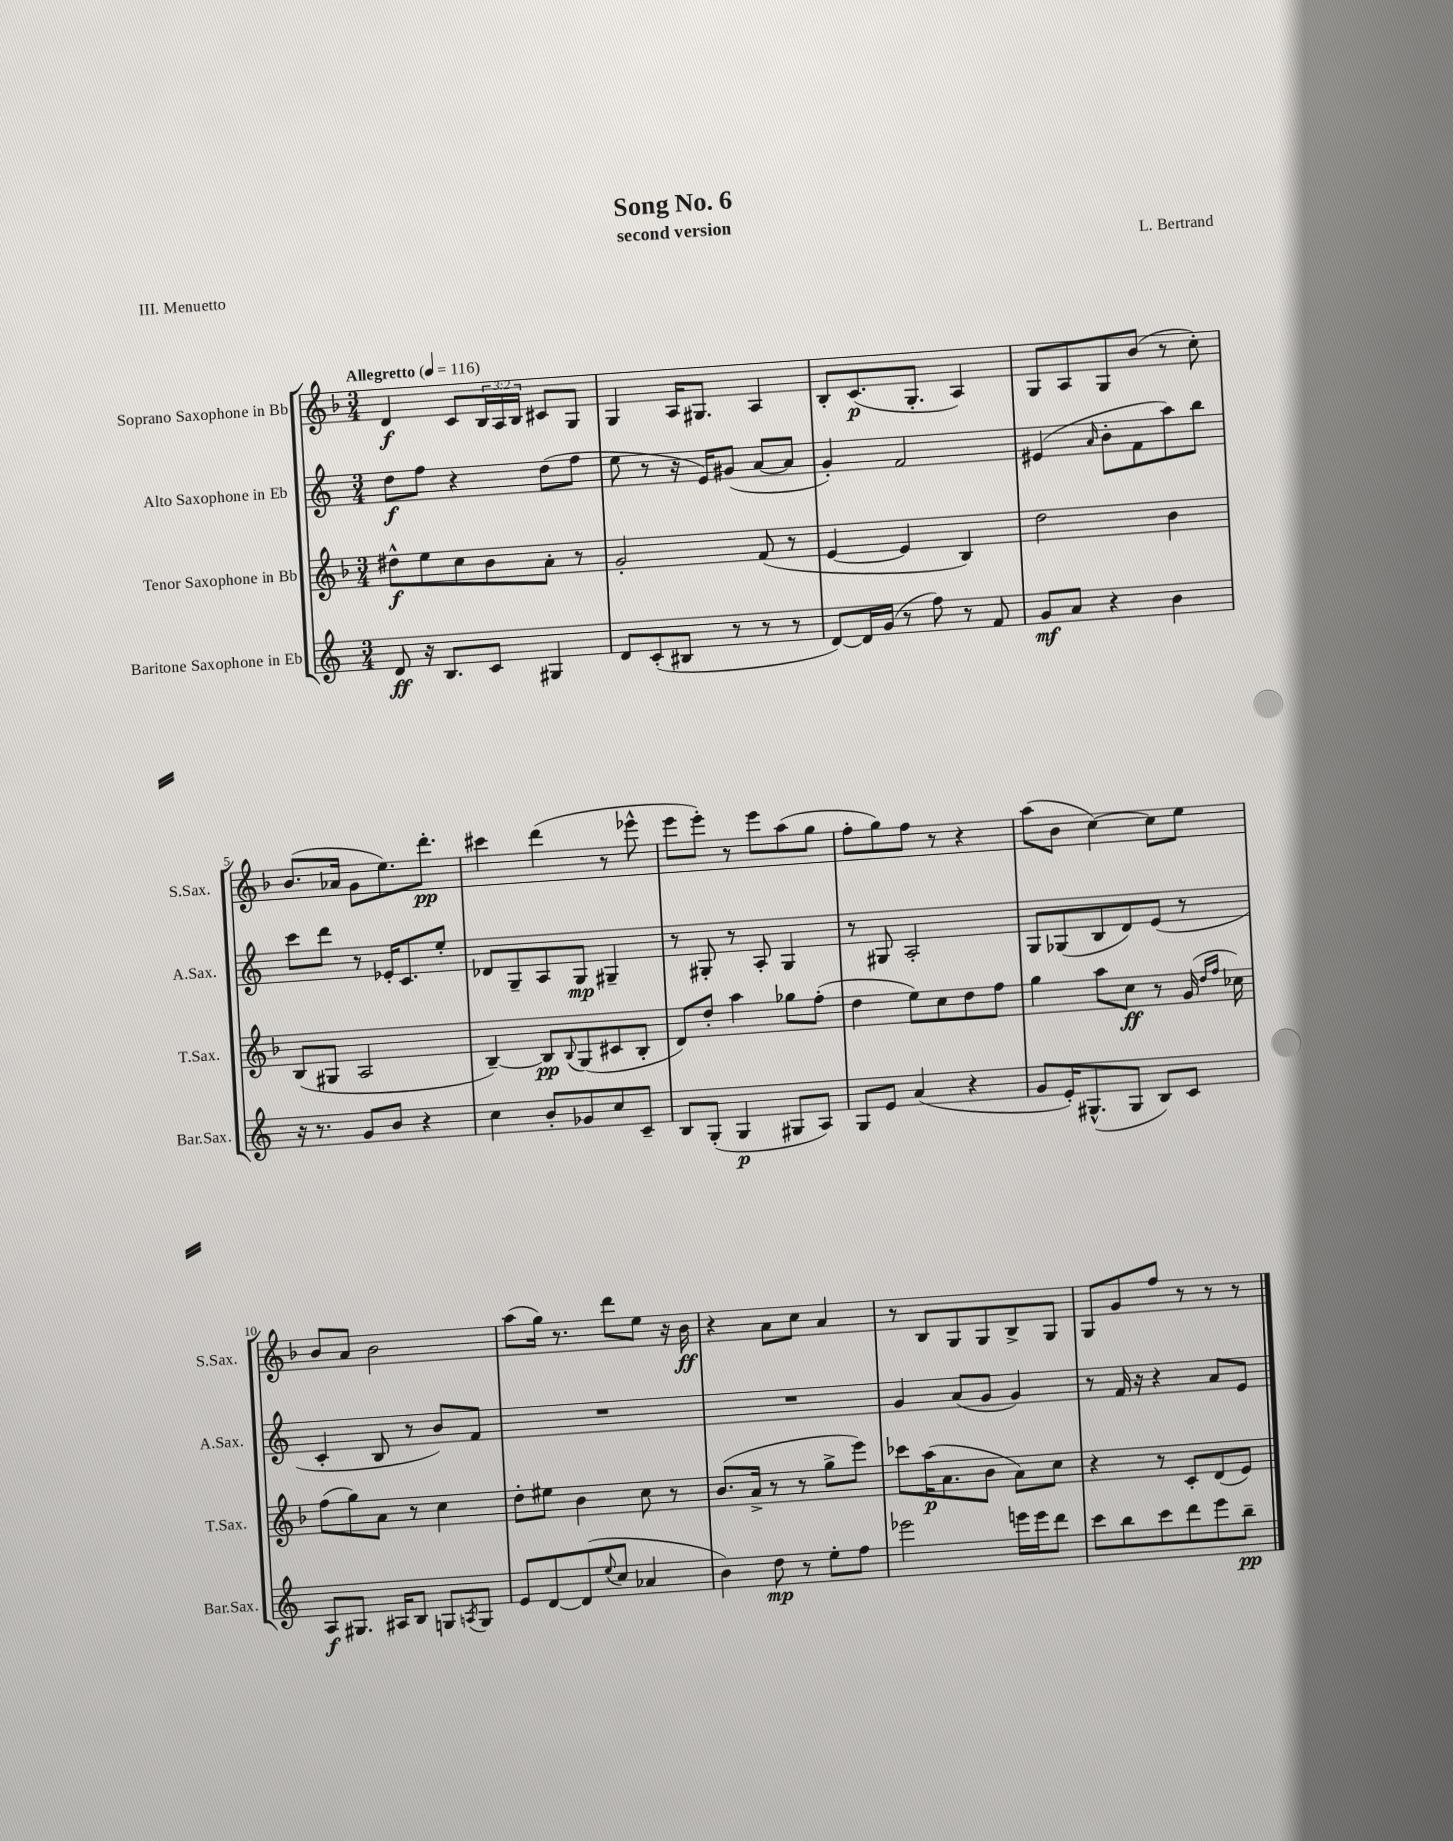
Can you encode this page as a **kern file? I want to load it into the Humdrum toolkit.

**kern	**kern	**kern	**kern
*staff4	*staff3	*staff2	*staff1
*clefG2	*clefG2	*clefG2	*clefG2
*k[]	*k[b-]	*k[]	*k[b-]
*M3/4	*M3/4	*M3/4	*M3/4
*MM116	*MM116	*MM116	*MM116
8d	8dd#^^	8dd	4d
16r	8ee	8ff	.
8.B	.	.	.
.	8cc	4r	8c
8c	8b-	.	24B-
.	.	.	24A
.	.	.	24B-
4G#	8a'	(8dd	8c#
.	8r	8ff	8G
=	=	=	=
8d	2g'	8ee	4G
(8c'	.	8r	.
8B#	.	16r	16A
.	.	16e)	8.G#
8r	.	(8g#	.
8r	(8f	[8a	4A
8r	8r	8a]	.
=	=	=	=
[8d)	[4e	4g')	8B-'
16d]	.	.	(8.c
(16g	.	.	.
8r	4e]	2f	.
.	.	.	8.G'
8ff)	.	.	.
8r	4B-)	.	4A)
8f	.	.	.
=	=	=	=
8g	2dd	(4e#	8G
8a	.	.	8A
.	.	16qqa	.
4r	.	8b'	8G
.	.	8f	(8b-
4b	4b-	8aa)	8r
.	.	8bb	8cc')
=	=	=	=
16r	(8B-	8ccc	(8.b-
8.r	.	.	.
.	8G#	8ddd	.
.	.	.	16a-
8g	2A	8r	8g
8b	.	16e-'	8.ee)
.	.	8.c	.
4r	.	.	.
.	.	.	8.ddd'
.	.	8ee'	.
=	=	=	=
4cc	[4B-~)	8d-	4ccc#
.	.	8G~	.
8b'	8B-]	8A	(4ddd
.	8qqB-	.	.
8g-	(8G	8G	.
8cc	8c#	4G#~	8r
8c~	8B-'	.	8eee-^^
=	=	=	=
8B	8d)	8r	8eee
(8G'	8dd'	8G#'	8eee')
4G	4aa	8r	8r
.	.	8A'	8eee
8G#	8gg-	4G#	(8aa
8A)	(8ff'	.	8gg
=	=	=	=
8G	4dd	8r	8ff'
8e	.	8G#	8gg)
(4a	8ee)	2A'	8ff
.	8cc	.	8r
4r	8dd	.	4r
.	8ff	.	.
=	=	=	=
8g	4gg	8G	(8aa
16e')	.	(8G-	8b-
(8.G#^^	.	.	.
.	8aa	8B	[4cc)
8G#	8cc	8d)	.
8B)	8r	(8e	8cc]
8c	(16g	8r	8ee
.	16qqdd	.	.
.	16qqff	.	.
.	16cc-)	.	.
=	=	=	=
8A	(8ff	4c'	8b-
8.G#	8gg)	.	8a
.	8a	8B	2b-
16A#	.	.	.
8B	8r	8r	.
8G	4cc	8b)	.
8qA	.	.	.
8G	.	8f	.
=	=	=	=
8e	8dd'	2.r	(8aa
[8d	8ee#	.	16gg)
.	.	.	8.r
(8d]	4b-	.	.
8qqee	.	.	.
8cc	.	.	8ddd
4a-	8cc	.	8ee
.	8r	.	16r
.	.	.	16b-
=	=	=	=
4b)	(8.b-	2.r	4r
.	16a^	.	.
8dd	8r	.	8a
8r	8r	.	8cc
8ee'	8gg^	.	4a
8ff	8eee)	.	.
=	=	=	=
2eee-	8ccc-	4g	8r
.	(16aa	.	8B-
.	8.a	.	.
.	.	(8a	8G
.	8b-	8g	8G
16eee	8a)	4g)	8B-^
16eee	.	.	.
8ddd	8cc	.	8G
=	=	=	=
8ccc	4r	8r	8G
8bb	.	16f	8g
.	.	16r	.
8ccc	8r	4r	8ff
8ddd	8c'	.	8r
8eee	(8d	8a	8r
8bb~	8e)	8e	8r
==	==	==	==
*-	*-	*-	*-
